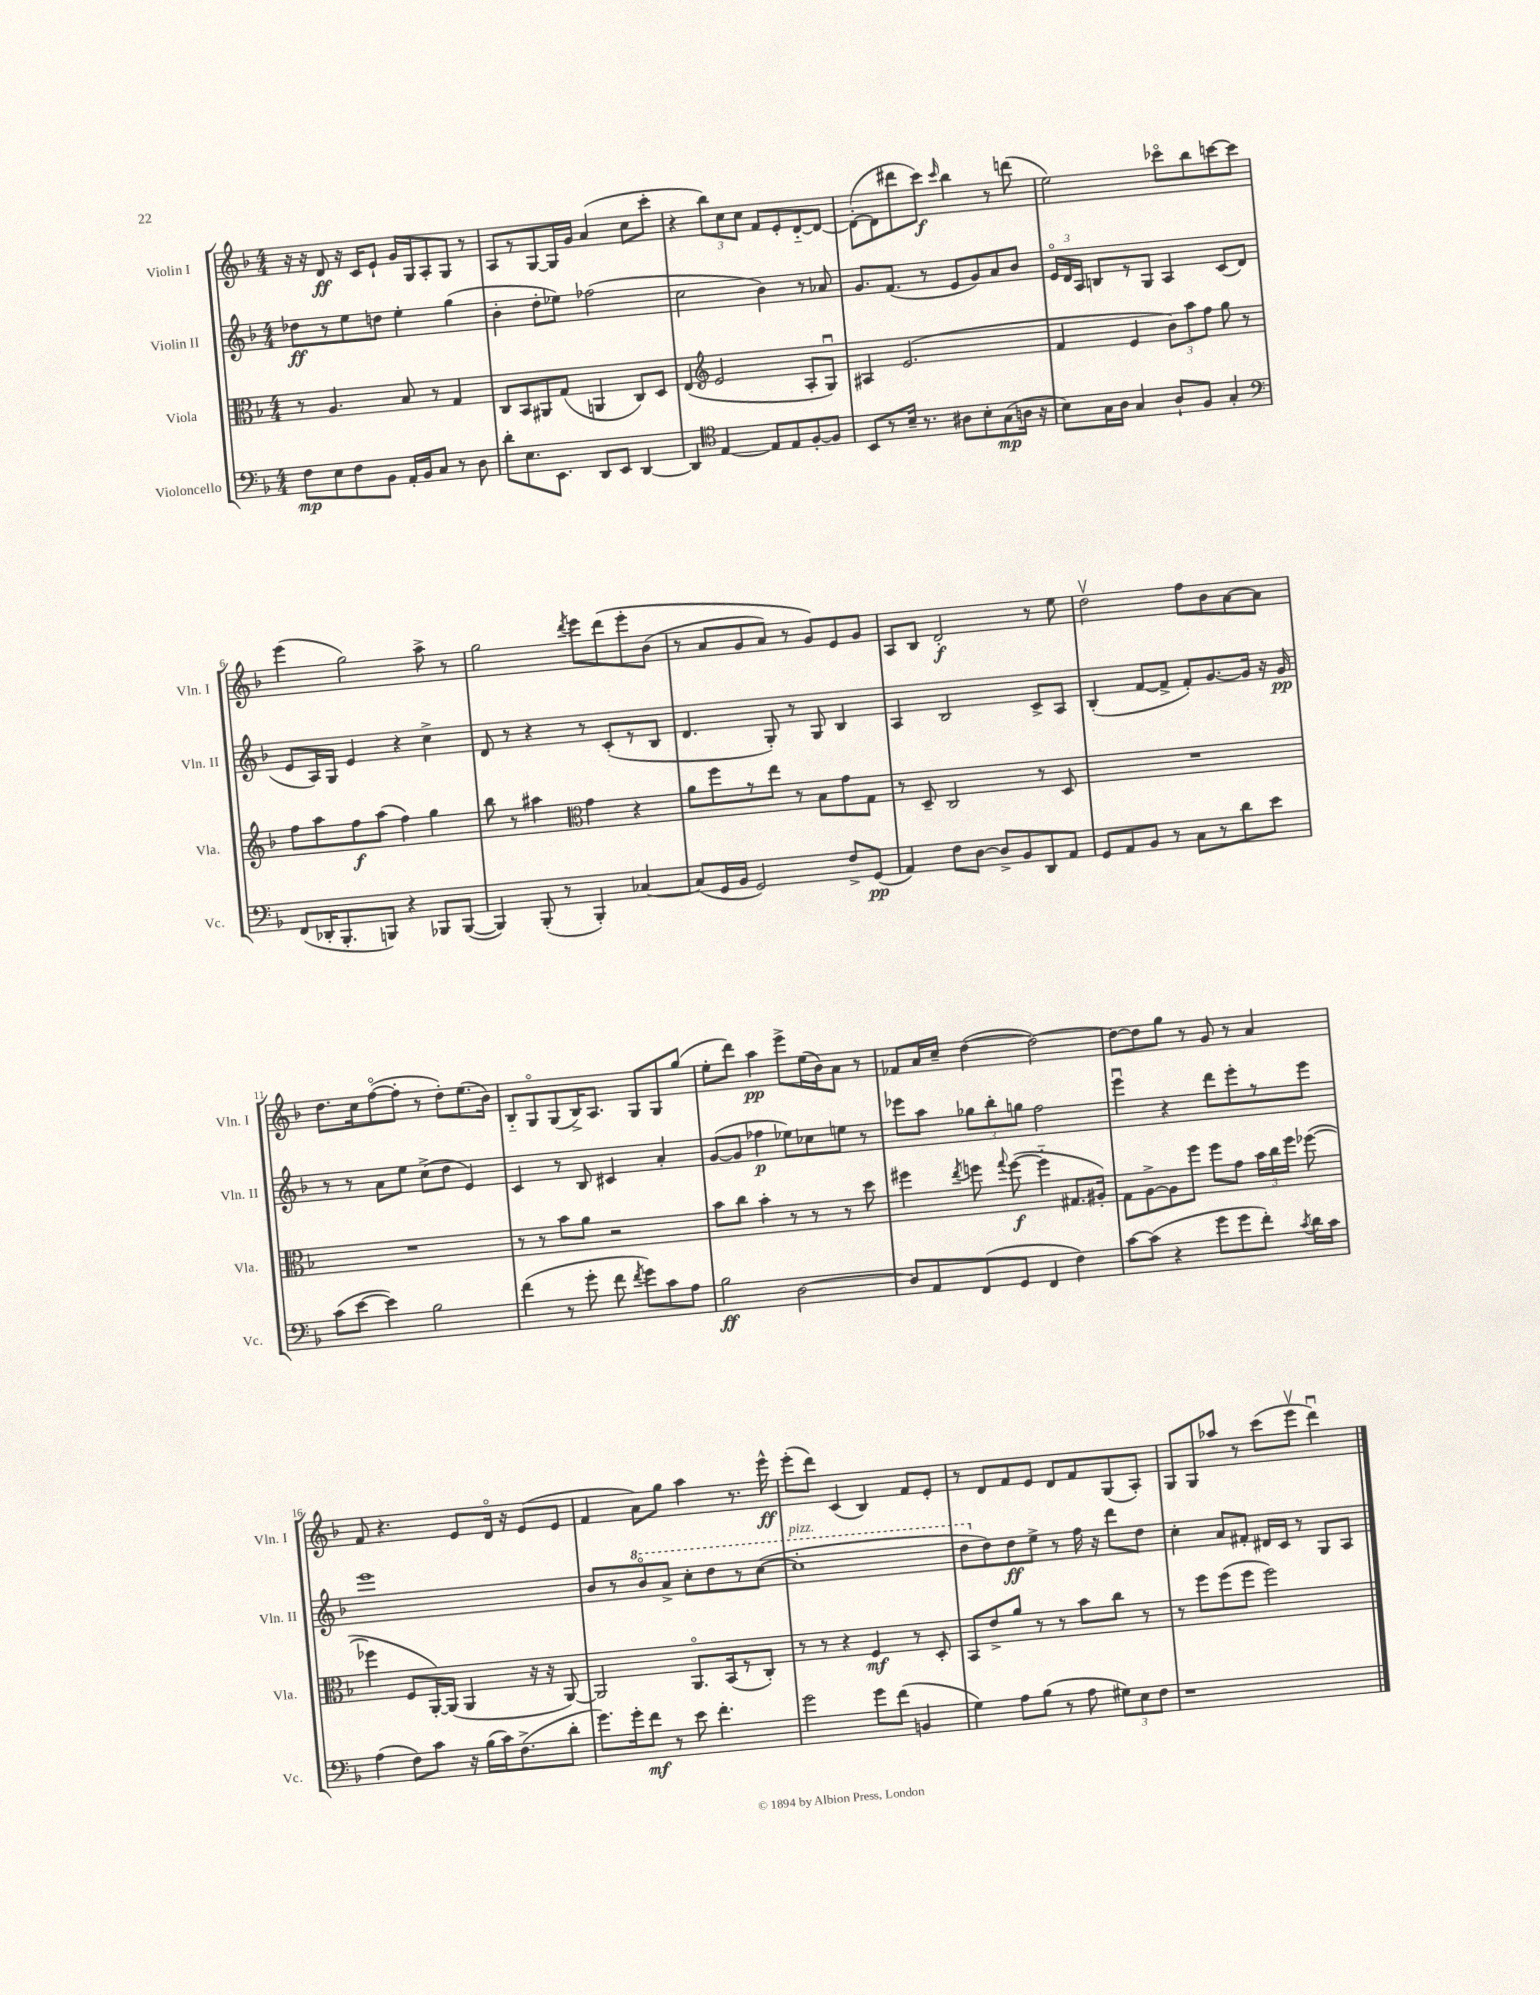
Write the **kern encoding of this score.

**kern	**dynam	**kern	**dynam	**kern	**dynam	**kern	**dynam
*part4	*part4	*part3	*part3	*part2	*part2	*part1	*part1
*staff4	*staff4	*staff3	*staff3	*staff2	*staff2	*staff1	*staff1
*I"Violoncello	*	*I"Viola	*	*I"Violin II	*	*I"Violin I	*
*I'Vc.	*	*I'Vla.	*	*I'Vln. II	*	*I'Vln. I	*
*clefF4	*	*clefC3	*	*clefG2	*	*clefG2	*
*k[b-]	*	*k[b-]	*	*k[b-]	*	*k[b-]	*
*M4/4	*	*M4/4	*	*M4/4	*	*M4/4	*
=1	=1	=1	=1	=1	=1	=1	=1
8F\L	mp	8r	.	8dd-X\L	ff	16r	.
.	.	.	.	.	.	16r	.
8E\	.	4.A/	.	8r	.	8d/	ff
8F\	.	.	.	8ee\	.	16r	.
.	.	.	.	.	.	16c/KL	.
8BB-\J	.	.	.	8ddn\J	.	8e`/J	.
16AA'/LL	.	8B-/	.	4ee'\	.	16g/LL	.
16BB-/J	.	.	.	.	.	16G/J	.
8C/J	.	8r	.	.	.	8A'/	.
8r	.	4G/	.	(4gg\	.	8G/J	.
8D\	.	.	.	.	.	8r	.
=2	=2	=2	=2	=2	=2	=2	=2
8d'\L	.	8C/L	.	4b-'\	.	8A/L	.
8.E\	.	8BB-/	.	.	.	8r	.
.	.	8AA#X/	.	8dd'\L	.	[8G/	.
8.EE\J	.	.	.	.	.	.	.
.	.	(8G/J	.	8ee-X\J)	.	16G/L]	.
.	.	.	.	.	.	16g/JJ	.
8DD/L	.	4AAn/	.	(2ff-X\	.	(4a/	.
8EE/J	.	.	.	.	.	.	.
[4DD/	.	8C/L)	.	.	.	8cc\L	.
.	.	8D/J	.	.	.	8ccc'\J	.
=3	=3	=3	=3	=3	=3	=3	=3
4DD/]	.	(4E/	.	2cc\	.	4r	.
*clefC4	*	*clefG2	*	*	*	*	*
[4E/	.	2e/	.	.	.	12bb-\L)	.
.	.	.	.	.	.	12cc\	.
.	.	.	.	.	.	12cc\J	.
8E/L]	.	.	.	4b-\)	.	8f/L	.
8E/	.	.	.	.	.	8e'/	.
[8F'/	.	8A'/L	.	8r	.	[8d/	.
8F/J]	.	8Gu/J)	.	8a-X/	.	8d/J_	.
=4	=4	=4	=4	=4	=4	=4	=4
8BB-/L	.	4A#X/	.	8.g/L	.	(8d'\L_	.
8r	.	.	.	.	.	8d\]	.
.	.	.	.	(8.f/J	.	.	.
16B-~/Jk	.	(2.e/	.	.	.	8ddd#X\	.
8.r	.	.	.	.	.	.	.
.	.	.	.	8r	.	8ccc\J)	f
.	.	.	.	.	.	16qqccc/	.
8A#X\L	.	.	.	8e/L	.	4bb-\	.
8B-'\	.	.	.	8g/)	.	.	.
(8G\	mp	.	.	8a/	.	8r	.
16An\Jk	.	.	.	8b-/J	.	(8dddn\	.
16r	.	.	.	.	.	.	.
=5	=5	=5	=5	=5	=5	=5	=5
8B-\L)	.	4f/	.	24e/LL	.	2ee\)	.
.	.	.	.	24d/	.	.	.
.	.	.	.	24A/JJ	.	.	.
16G\L	.	.	.	8Bn/L	.	.	.
16A\JJ	.	.	.	.	.	.	.
4G/	.	4e/	.	8r	.	.	.
.	.	.	.	8G/J	.	.	.
8A`/L	.	12b-\L)	.	4A/	.	8ccc-X\L	.
.	.	12aa\	.	.	.	.	.
8F/J	.	.	.	.	.	8bb-\	.
.	.	12ff\J	.	.	.	.	.
4G'/	.	8gg\	.	(8c/L	.	[8cccn\	.
.	.	8r	.	8d/J	.	8ccc\J]	.
!!LO:LB:g=z
=6	=6	=6	=6	=6	=6	=6	=6
*clefF4	*	*	*	*	*	*	*
(8FF/L	.	8ff\L	.	8e/L	.	(4eee\	.
16DD-X'/K	.	8aa\	.	16A/L)	.	.	.
8.BBB-'/	.	.	.	16G/JJ	.	.	.
.	.	8ff\	f	4e/	.	2gg\)	.
8BBBn/J)	.	(8aa\J	.	.	.	.	.
4r	.	4ff\)	.	4r	.	.	.
8BBB-X/L	.	4gg\	.	4cc^\	.	8aa^\	.
([8BBB-/J	.	.	.	.	.	8r	.
=7	=7	=7	=7	=7	=7	=7	=7
4BBB-/])	.	8bb-\	.	8d/	.	2gg\	.
.	.	8r	.	8r	.	.	.
(8BBB-'/	.	4aa#X\	.	4r	.	.	.
8r	.	.	.	.	.	.	.
*	*	*clefC3	*	*	*	*	*
.	.	.	.	.	.	8qddd/	.
4BBB-'/)	.	4g\	.	8r	.	8eee\L	.
.	.	.	.	(8c'/L	.	(8ddd\	.
[4C-X/	.	4r	.	8r	.	8eee'\	.
.	.	.	.	8B-/J	.	(8b-\J	.
=8	=8	=8	=8	=8	=8	=8	=8
(8C-/L]	.	8a\L	.	4.d/	.	8r	.
16GG/L	.	8ff\	.	.	.	8a/L	.
16BB-/JJ	.	.	.	.	.	.	.
2GG/)	.	8r	.	.	.	8g/	.
.	.	8ee\J	.	8G'/)	.	8a/J)	.
.	.	8r	.	8r	.	8r	.
.	.	8B-\L	.	8G/	.	8g/L)	.
8F^/L	.	8g\	.	4B-/	.	8e/	.
(8GG/J	pp	8G\J	.	.	.	8g/J	.
=9	=9	=9	=9	=9	=9	=9	=9
4AA/)	.	8r	.	4A/	.	8A/L	.
.	.	8D~/	.	.	.	8B-/J	.
8F\L	.	2C/	.	2B-/	.	2d'/	f
[8D\J	.	.	.	.	.	.	.
8D^/L]	.	.	.	.	.	.	.
8BB-/	.	.	.	.	.	.	.
8DD/	.	8r	.	8c^/L	.	8r	.
8AA/J	.	8D/	.	8A/J	.	8ee\	.
=10	=10	=10	=10	=10	=10	=10	=10
8GG/L	.	1r	.	(4B-'/	.	2ddv\	.
8AA/	.	.	.	.	.	.	.
8BB-/J	.	.	.	[8f/L	.	.	.
8r	.	.	.	8f^/J]	.	.	.
8C\L	.	.	.	8f'/L)	.	8ff\L	.
8r	.	.	.	[8.g/	.	8b-\	.
8d\	.	.	.	.	.	[8a\	.
.	.	.	.	16g/Jk]	.	.	.
8e\J	.	.	.	16r	.	8a\J]	.
.	.	.	.	16g/	pp	.	.
!!LO:LB:g=z
=11	=11	=11	=11	=11	=11	=11	=11
(8c\L	.	1r	.	8r	.	8.dd\L	.
[8e\J	.	.	.	8r	.	.	.
.	.	.	.	.	.	16cc\k	.
4e\])	.	.	.	8a\L	.	([8ff\	.
.	.	.	.	8ee\J	.	8ff'\J]	.
2B-\	.	.	.	(8cc^\L	.	8r	.
.	.	.	.	8dd\J	.	8dd'\L)	.
.	.	.	.	4e/)	.	(8.ee\	.
.	.	.	.	.	.	16b-\Jk)	.
=12	=12	=12	=12	=12	=12	=12	=12
(4f\	.	8r	.	4c/	.	8B-/L	.
.	.	8r	.	.	.	8G/	.
8r	.	8b-\L	.	8r	.	(8G/	.
8g'\	.	8a\J	.	8B-/	.	16B-^/K)	.
.	.	.	.	.	.	8.A/J	.
8f\	.	2r	.	4c#X/	.	.	.
8qf/	.	.	.	.	.	.	.
8g\L)	.	.	.	.	.	8G/L	.
8c\	.	.	.	4a'/	.	8G/	.
8A\J	.	.	.	.	.	(8gg/J	.
=13	=13	=13	=13	=13	=13	=13	=13
2B-\	ff	8b-\L	.	([8g/L	.	8ee'\L	.
.	.	8cc\J	.	8g/J]	.	8ddd\J)	.
.	.	4b-'\	.	4ff-X\	p	4aa\	pp
[2D\	.	8r	.	8ee-X\L)	.	8eee^\L	.
.	.	8r	.	8cc-X\	.	(16ee\L	.
.	.	.	.	.	.	16b-\J)	.
.	.	8r	.	8een\J	.	8a\J	.
.	.	8dd\	.	8r	.	8r	.
=14	=14	=14	=14	=14	=14	=14	=14
8D/L]	.	4ff#X\	.	8eee-X\L	.	8f-X/L	.
8AA/	.	.	.	8aa\J	.	16a/L	.
.	.	.	.	.	.	16cc~/JJ	.
.	.	8qee/	.	.	.	.	.
(8FF/	.	8ffn\	.	12gg-X\L	.	([4dd\	.
.	.	.	.	12bb-'\	.	.	.
.	.	8qqgg/	.	.	.	.	.
8GG/J	.	([8ff\	f	.	.	.	.
.	.	.	.	12ggn\J	.	.	.
4FF/	.	4ff\]	.	2ff\	.	2dd\_)	.
4F\)	.	8.G#X/L	.	.	.	.	.
.	.	16A#X'/Jk)	.	.	.	.	.
=15	=15	=15	=15	=15	=15	=15	=15
[8c\L	.	8G\L	.	4eeeu\	.	8dd\L_	.
(8c\J]	.	[8A^\	.	.	.	8dd\]	.
4r	.	8A\]	.	4r	.	8gg\J	.
.	.	8ff\J	.	.	.	8r	.
8g\L	.	8ff\L	.	8ddd\L	.	8g/	.
8g\	.	8g\J	.	8eee'\	.	8r	.
8f'\J)	.	24b-\LL	.	8r	.	4a/	.
.	.	24cc\	.	.	.	.	.
.	.	24ff\JJ	.	.	.	.	.
8qc/	.	.	.	.	.	.	.
16d\LL	.	([8ff-X\	.	8eee\J	.	.	.
16c\JJ	.	.	.	.	.	.	.
!!LO:LB:g=z
=16	=16	=16	=16	=16	=16	=16	=16
(4A\	.	4ff-X\]	.	1eee	.	8f/	.
.	.	.	.	.	.	4.r	.
8F\L)	.	8F/L	.	.	.	.	.
8c\J	.	[16AA'/L)	.	.	.	.	.
.	.	(16AA/JJ]	.	.	.	.	.
16r	.	4AA/	.	.	.	8e/L	.
(16B-\LL	.	.	.	.	.	.	.
16c\J)	.	.	.	.	.	16d/Jk	.
(8.F^\	.	.	.	.	.	16r	.
.	.	16r	.	.	.	(8e/L	.
.	.	16r	.	.	.	.	.
8d'\J	.	[8AA/)	.	.	.	8e/J	.
=17	=17	=17	=17	=17	=17	=17	=17
8.g\L)	.	2AA/]	.	8b-/L	.	4f/	.
.	.	.	.	8r	.	.	.
16g'\k	.	.	.	.	.	.	.
*	*	*	*	*8va	*	*	*
8f\J	mf	.	.	8bb-/	.	8a\L)	.
8r	.	.	.	8aa^/J	.	8gg\J	.
8e\	.	8.AA/L	.	8ccc'\L	.	4aa\	.
4.f'\	.	.	.	8ddd\	.	.	.
.	.	(16BB-/k	.	.	.	.	.
.	.	8r	.	8r	.	8.r	.
.	.	8C'/J)	.	([8ccc\J	.	.	.
.	.	.	.	.	.	16eee^^\	ff
=18	=18	=18	=18	=18	=18	=18	=18
!	!	!	!	!LO:TX:a:i:t=pizz.	!	!	!
2g\	.	8r	.	1ccc']	.	(8eee'\L	.
.	.	8r	.	.	.	8ddd\J)	.
.	.	4r	.	.	.	(4c/	.
8g\L	.	4F/	mf	.	.	4B-/)	.
(8f\J	.	.	.	.	.	.	.
4BBn/	.	8r	.	.	.	8f/L	.
.	.	8D'/	.	.	.	8e'/J	.
=19	=19	=19	=19	=19	=19	=19	=19
4G\)	.	8BB-/L	.	8ddd\L	.	8r	.
*	*	*	*	*X8va	*	*	*
.	.	8e^/	.	8dd\)	.	8d/L	.
8A\L	.	8a/J	.	8dd\	ff	8f/	.
(8B-\J	.	8r	.	8ee^\J	.	8e/J	.
8r	.	8r	.	8r	.	8d/L	.
8A\	.	8b-\L	.	16ff\	.	8f/	.
.	.	.	.	16r	.	.	.
12G#X\L)	.	8cc\J	.	8ddd\L	.	(8G/	.
12E\	.	.	.	.	.	.	.
.	.	8r	.	8dd\J	.	8A'/J)	.
12F\J	.	.	.	.	.	.	.
=20	=20	=20	=20	=20	=20	=20	=20
1r	.	8r	.	4cc'\	.	8G/L	.
.	.	8ff\L	.	.	.	8G/	.
.	.	(8ff\	.	8a/L	.	8aa-X/J	.
.	.	8ff\J	.	8f#X'/J	.	8r	.
.	.	2ff\)	.	16d#X/LL	.	(8ccc\L	.
.	.	.	.	16c/JJ	.	.	.
.	.	.	.	8r	.	8eeev\J	.
.	.	.	.	8G/L	.	4dddu\)	.
.	.	.	.	8A/J	.	.	.
==	==	==	==	==	==	==	==
*-	*-	*-	*-	*-	*-	*-	*-
